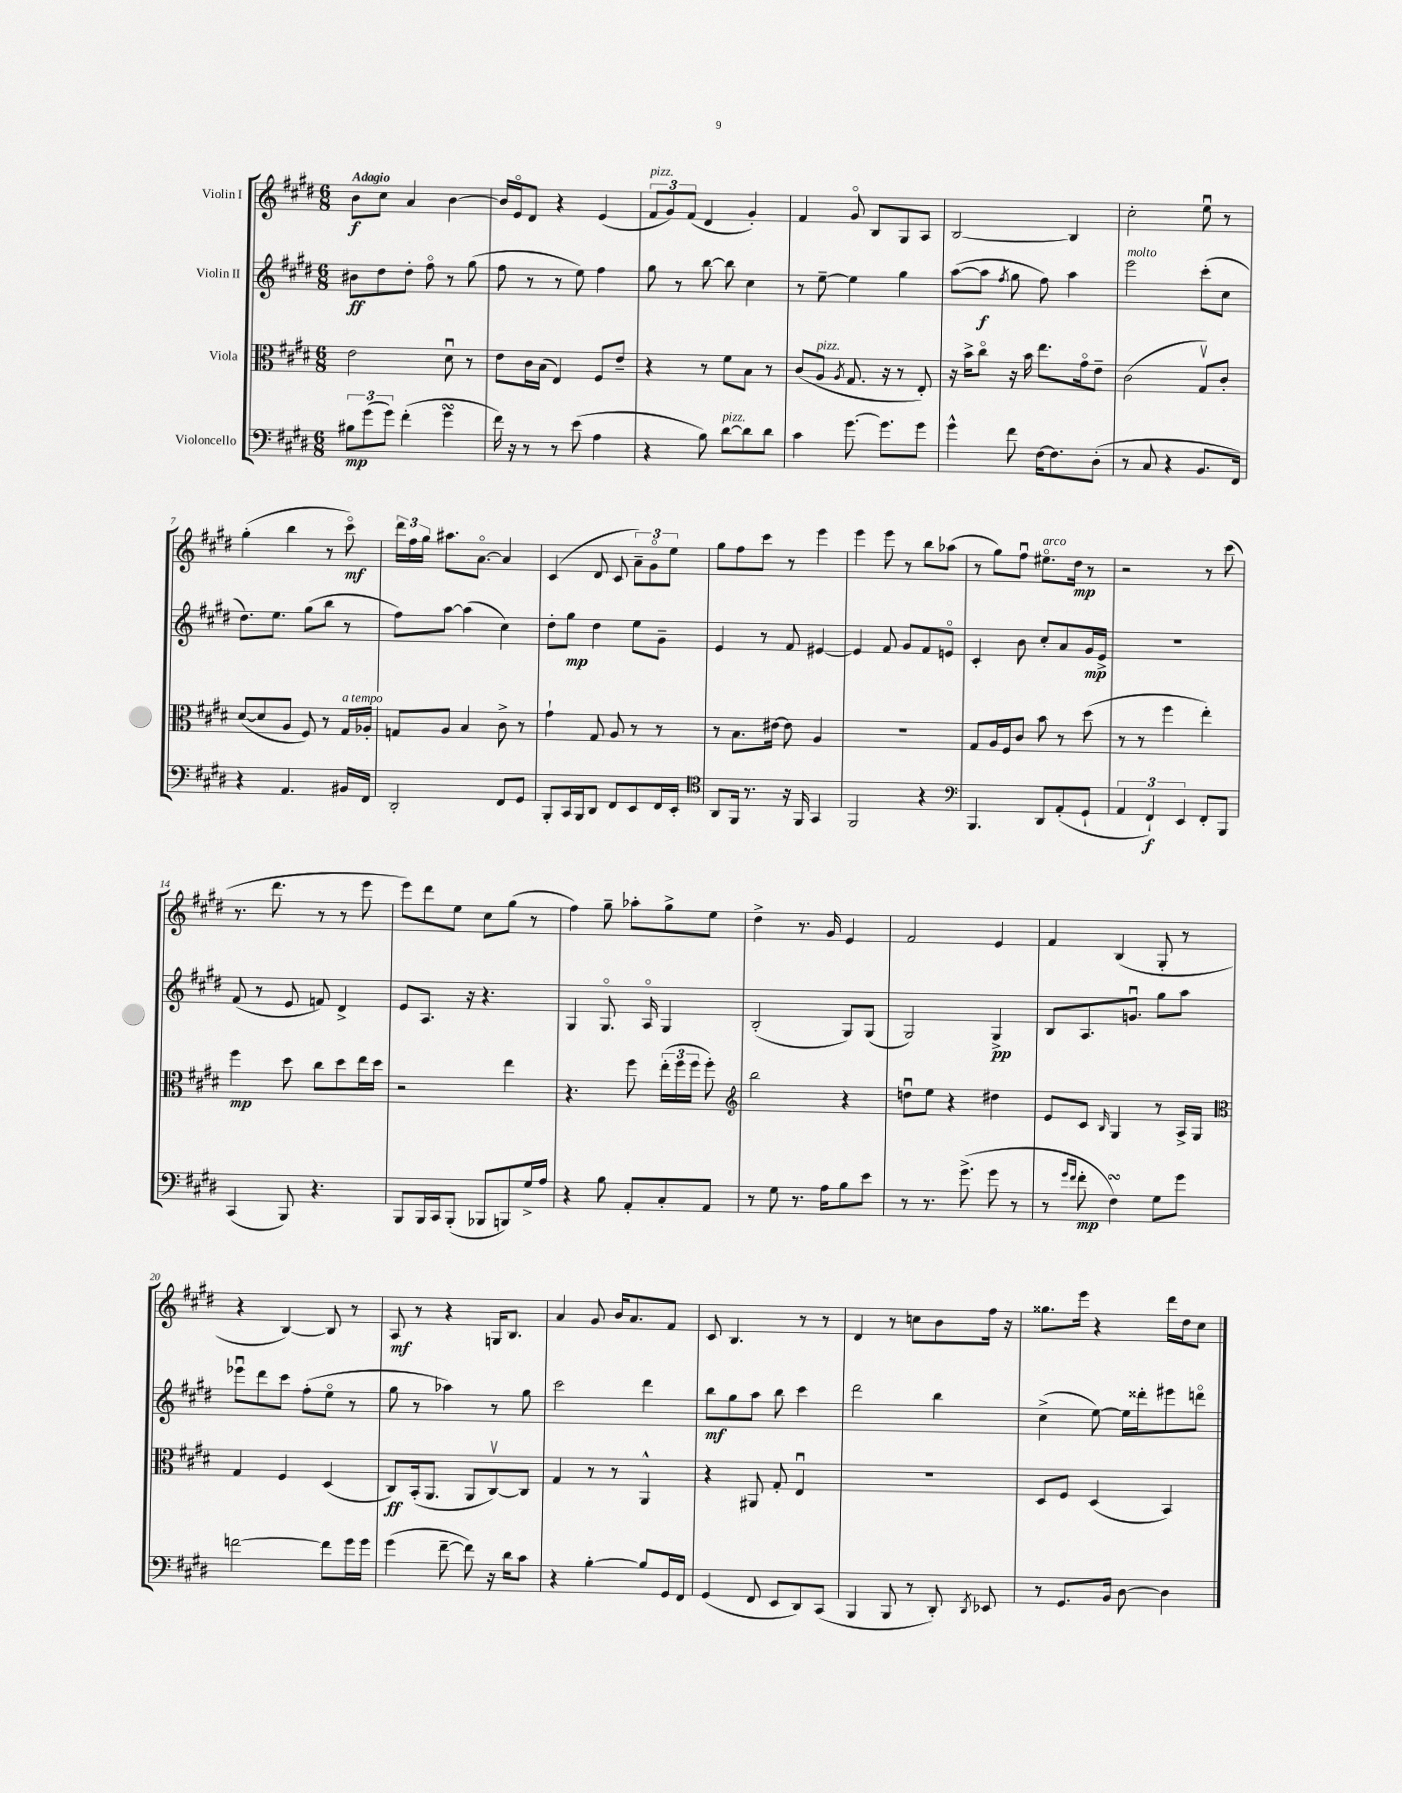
<<
\new StaffGroup <<
\new Staff = "s0" \with { instrumentName = "Violin I" } {
    \clef treble \key e \major \numericTimeSignature \time 6/8 \tempo "Adagio"
    \autoBeamOff b'8[\f cis''8] a'4 b'4~ |
    b'16[ e'16\flageolet dis'8] r4 e'4( |
    \tuplet 3/2 { fis'8[^\markup { \italic "pizz." } gis'8) fis'8]( } dis'4 gis'4-.) |
    fis'4 gis'8\flageolet b8[ gis8 a8] |
    b2~ b4 |
    cis''2-. e''8\downbow r8 |
    gis''4-.( b''4 r8 cis'''8\flageolet\mf) |
    \tuplet 3/2 { dis'''16[ fis''16 gis''16] } ais''8.[ a'8.]~\flageolet a'4 |
    cis'4( dis'8 cis'8 \tuplet 3/2 { a'8[--) gis'8\flageolet e''8] } |
    gis''8[ fis''8 cis'''8] r8 e'''4 |
    e'''4 e'''8 r8 b''8[ aes''8]( |
    r8 gis''8[) fis''8]\downbow eis''8.[\flageolet^\markup { \italic "arco" } dis''16]\mp r8 |
    r2 r8 cis'''8( |
    r8. dis'''8. r8 r8 e'''8 |
    e'''8[) dis'''8 e''8] cis''8[ gis''8]( r8 |
    fis''4) gis''8-- aes''8[-. gis''8-> e''8] |
    dis''4-> r8. gis'16 e'4 |
    fis'2 e'4 |
    fis'4 b4( gis8-. r8 |
    r4 b4~) b8 r8 |
    a8\mf r8 r4 g16[ b8.] |
    a'4 gis'8 b'16[ a'8. fis'8] |
    cis'8 b4. r8 r8 |
    dis'4 r8 c''8[ b'8 fis''16] r16 |
    gisis''8.[ e'''16] r4 dis'''16[ dis''16 cis''8] \bar "|." |
}
\new Staff = "s1" \with { instrumentName = "Violin II" } {
    \clef treble \key e \major \numericTimeSignature \time 6/8
    \autoBeamOff bis'8[\ff dis''8 dis''8]-. fis''8\flageolet r8 gis''8( |
    fis''8 r8 r8 e''8) fis''4 |
    gis''8 r8 b''8~ b''8 cis''4 |
    r8 e''8~-- e''4 gis''4 |
    a''8[~( a''8]\f \acciaccatura { fis''8 } gis''8 fis''8) a''4 |
    e'''2^\markup { \italic "molto" } cis'''8[-.( cis''8] |
    dis''8.[) e''8.] gis''8[( b''8] r8 |
    fis''8[) a''8]~ a''4( cis''4) |
    dis''8[-. gis''8]\mp dis''4 e''8[ gis'8]-- |
    e'4 r8 fis'8 eis'4~ |
    eis'4 fis'8 gis'8[ fis'8 e'8]\flageolet |
    cis'4-. b'8 cis''8[-. a'8 gis'16\mp e'16]-> |
    R2. |
    fis'8( r8 e'8 f'8) dis'4-> |
    e'8[ a8.] r16 r4. |
    gis4 gis8.\flageolet a16\flageolet gis4 |
    b2-.( gis8[) gis8]( |
    gis2) gis4->\pp |
    b8[ a8. g'8.]\downbow gis''8[ a''8] |
    ees'''8[\downbow dis'''8 cis'''8] fis''8[-.( e''8]\flageolet r8 |
    gis''8 r8 aes''4) r8 gis''8 |
    cis'''2 dis'''4 |
    b''8[\mf gis''8 a''8] b''8 cis'''4 |
    dis'''2 b''4 |
    cis''4->( e''8~) e''16[ disis'''16-. eis'''8 d'''8]\flageolet \bar "|." |
}
\new Staff = "s2" \with { instrumentName = "Viola" } {
    \clef alto \key e \major \numericTimeSignature \time 6/8
    \autoBeamOff e'2 dis'8\downbow r8 |
    e'8[ cis'16 b16]( e4) fis8[ e'8]-- |
    r4 r8 fis'8[ b8] r8 |
    cis'8[( a8]^\markup { \italic "pizz." } \acciaccatura { a8 } gis8. r16 r8 e8-.) |
    r16 b'16[-> cis''8]\flageolet r16 b'16 e''8.[ gis'16\flageolet e'8]-- |
    cis'2( gis8[\upbow) cis'8]-. |
    dis'8[~( dis'8 a8] fis8) r8 gis16[^\markup { \italic "a tempo" } aes16]-. |
    g8[ a8] b4 cis'8-> r8 |
    gis'4-! gis8 a8 r8 r8 |
    r8 b8.[ eis'16]~ eis'8 a4 |
    R2. |
    gis8[ a16 fis16 cis'8] b'8 r8 dis''8( |
    r8 r8 fis''4 e''4-.) |
    fis''4\mp dis''8 cis''8[ dis''8 e''16 dis''16] |
    r2 e''4 |
    r4. fis''8 \tuplet 3/2 { e''16[-.( fis''16 fis''16] } fis''8-.) |
    \clef treble b''2 r4 |
    d''8[\downbow e''8] r4 dis''4 |
    e'8[ cis'8] \grace { b16 } gis4 r8 a16[-> gis16] |
    \clef alto gis4 fis4 dis4( |
    cis8[\ff) b,16-.( a,8.] a,8[ cis8~\upbow) cis8] |
    gis4 r8 r8 a,4-^ |
    r4 ais,8 gis8-. e4\downbow |
    R2. |
    dis8[ fis8] dis4( b,4) \bar "|." |
}
\new Staff = "s3" \with { instrumentName = "Violoncello" } {
    \clef bass \key e \major \numericTimeSignature \time 6/8
    \autoBeamOff \tuplet 3/2 { bis8[\mp gis'8( gis'8]) } fis'4-.( gis'4\turn |
    fis'16) r16 r8 r8 e'8( a4 |
    r4 b8) dis'8[~^\markup { \italic "pizz." } dis'8 dis'8] |
    cis'4 gis'8.~ gis'8.[ gis'8] |
    gis'4-^ fis'8 fis16[~ fis8. dis8]-.( |
    r8 cis8 r4 b,8.[ fis,16]) |
    r4 a,4. bis,16[ fis,16] |
    dis,2-. fis,8[ gis,8] |
    b,,8[-. cis,16 b,,16 dis,8] fis,8[ e,8 fis,16 e,16]-. |
    \clef tenor a,8[ fis,16] r8. r16 fis,16 gis,4 |
    fis,2 r4 |
    \clef bass b,,4. dis,8[ a,8-.( gis,8]-! |
    \tuplet 3/2 { a,4 fis,4-!\f) e,4 } fis,8[-. b,,8] |
    cis,4( b,,8) r4. |
    b,,8[ b,,16 cis,16 b,,8]-.( bes,,8[ b,,8) gis16-> a16] |
    r4 b8 a,8[-. cis8-. a,8] |
    r8 gis8 r8. a16[ b8 e'8] |
    r8 r8. gis'8.->( gis'8 r8 |
    r8 \grace { gis'16[ fis'16] } fis'8-.\mp fis4\turn) gis8[ gis'8] |
    f'2~ f'8[ gis'16 gis'16] |
    gis'4( fis'8~-- fis'8) r16 dis'16[ cis'8] |
    r4 b4~-. b8[ gis,16 fis,16] |
    gis,4( fis,8 e,8[ dis,8) cis,8]( |
    b,,4 b,,8 r8 dis,8-.) \acciaccatura { dis,8 } ees,8 |
    r8 gis,8.[ b,16] dis8~ dis4 \bar "|." |
}
>>
>>
